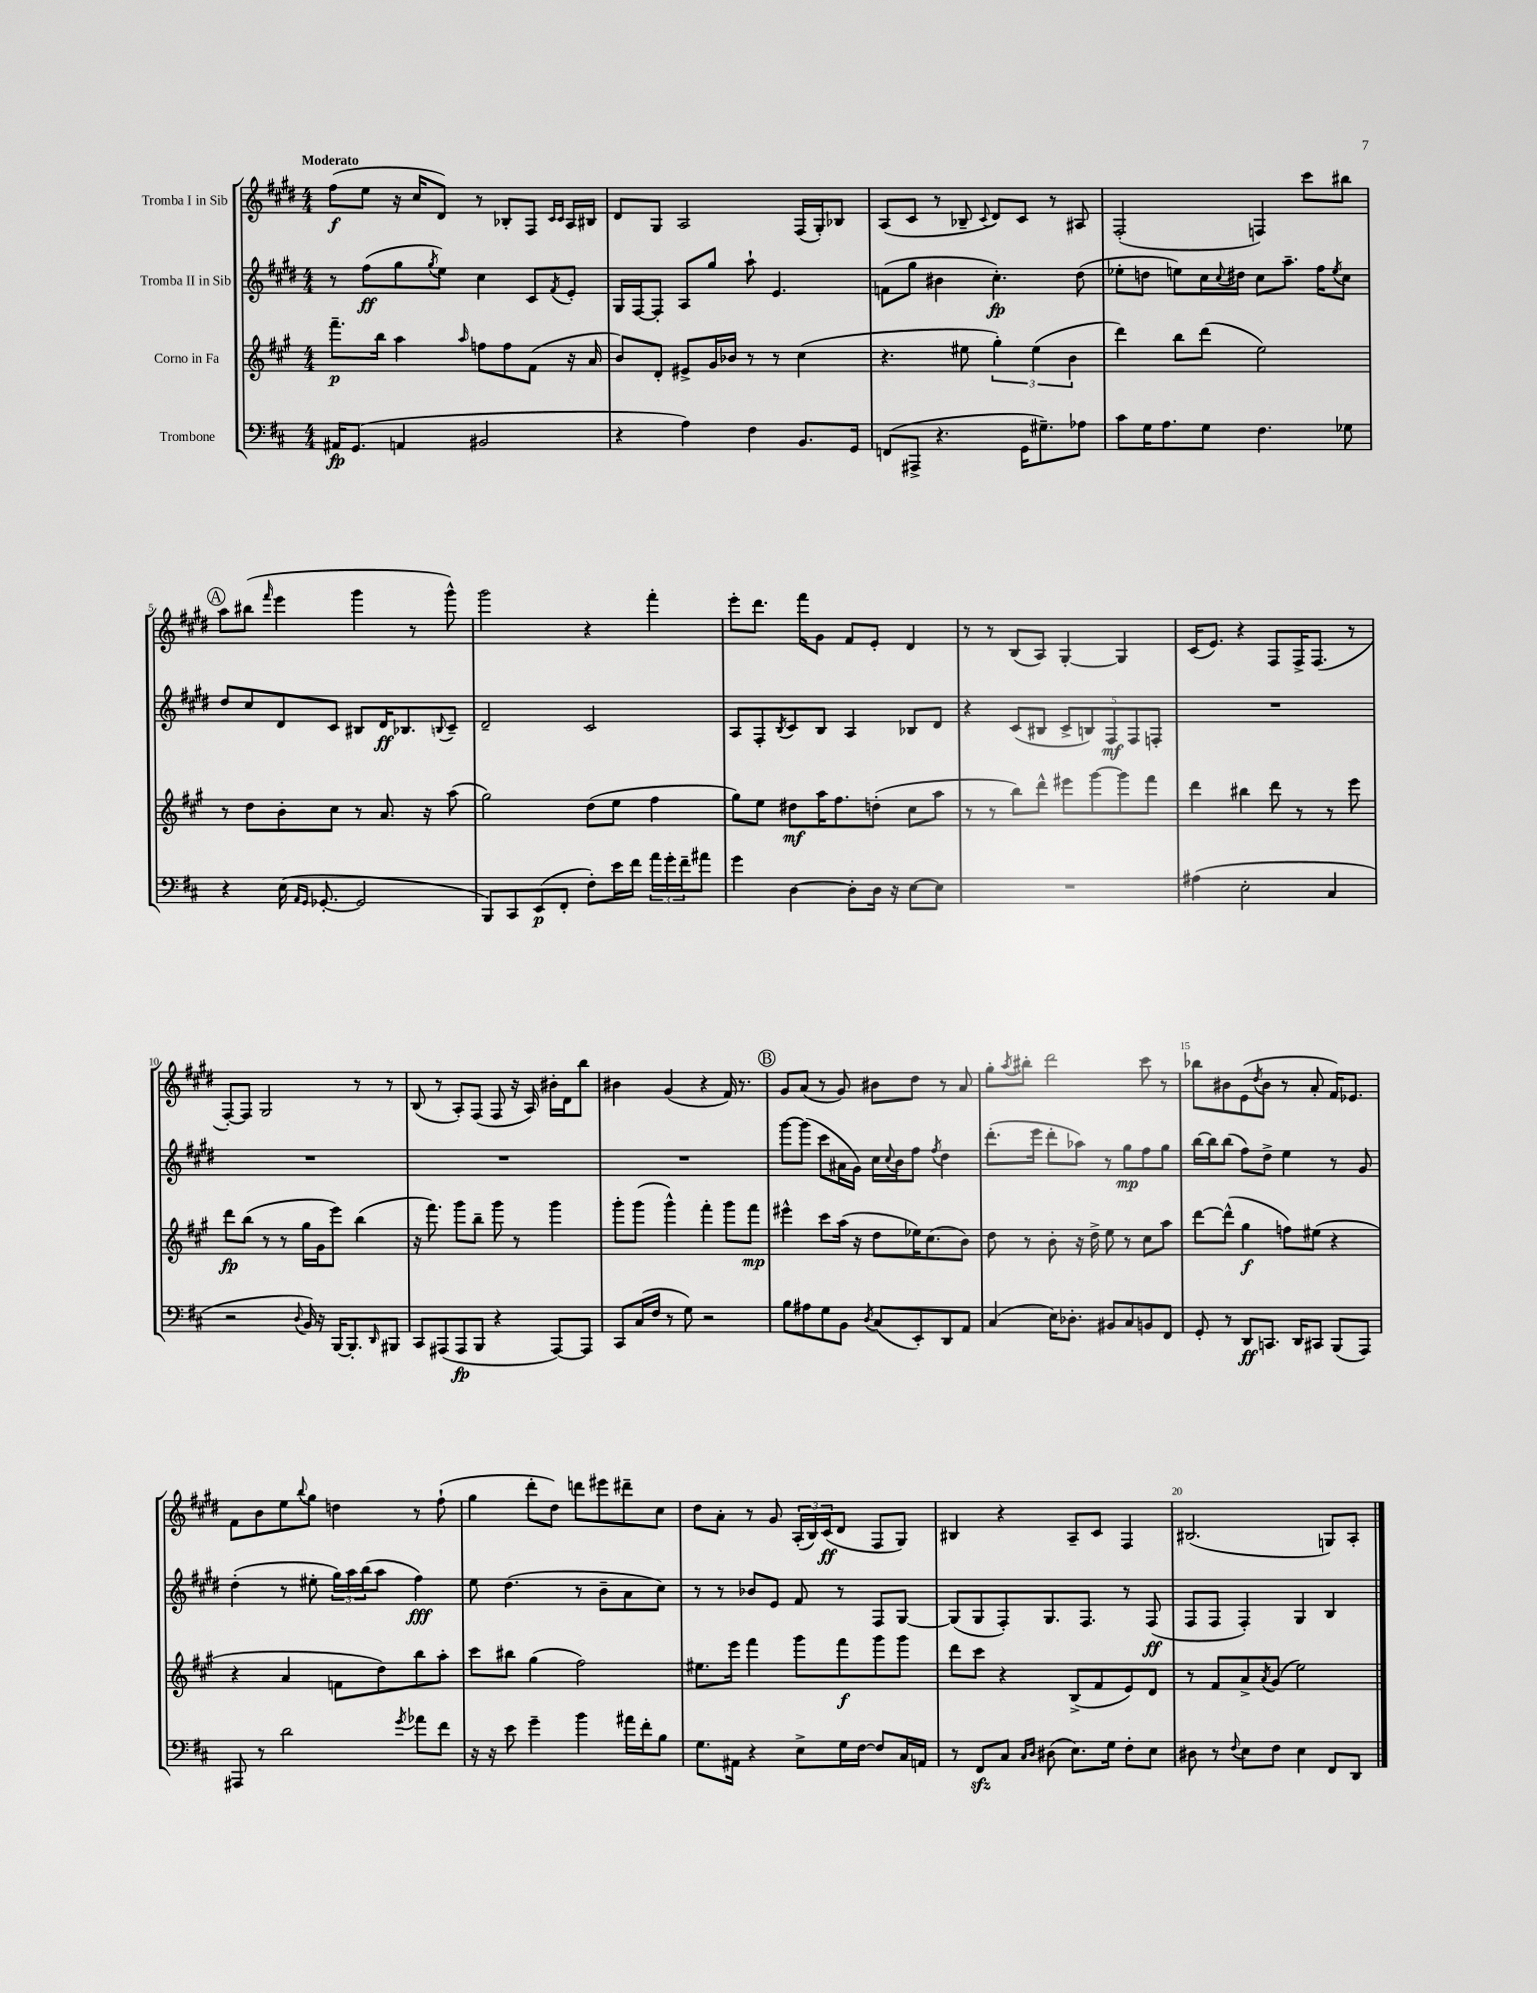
<<
\new StaffGroup <<
\new Staff = "s0" \with { instrumentName = "Tromba I in Sib" } {
    \clef treble \key e \major \numericTimeSignature \time 4/4 \tempo "Moderato"
    fis''8\f( e''8 r16 cis''16 dis'8) r8 bes8-. fis8 \grace { cis'16 cis'16 } a16 bis16 |
    dis'8 gis8 a2 fis16( gis16-.) bes8 |
    a8( cis'8 r8 bes8-- \appoggiatura { cis'8 } dis'8) cis'8 r8 ais8 |
    fis2-.( f4) cis'''8 bis''8 |
    \mark \markup { \circle "A" } a''8 bis''8( \grace { fis'''16 } e'''4 gis'''4 r8 gis'''8-^) |
    gis'''2 r4 fis'''4-. |
    e'''8-. dis'''8. fis'''16 gis'8 fis'8 e'8-. dis'4 |
    r8 r8 b8( a8) gis4~-. gis4 |
    cis'16( e'8.) r4 fis8 fis16-> fis8.( r8 |
    fis8~-.) fis8 gis2 r8 r8 |
    b8( r8 a8-.) fis8( fis8 r16 a16) bis'16-. dis'16 b''8 |
    bis'4 gis'4( r4 fis'16) r8. |
    \mark \markup { \circle "B" } gis'8 a'8( r8 gis'8) bis'8 dis''8 r8 a'8 |
    gis''8-. \acciaccatura { a''8 } bis''8-. dis'''2 cis'''8 r8 |
    bes''8 bis'8 e'8( \acciaccatura { dis''8 } bis'8 r8 a'8-. fis'16) ees'8. |
    fis'8 b'8 e''8 \appoggiatura { b''8 } gis''8 d''4 r8 fis''8-!( |
    gis''4 dis'''8-. dis''8) d'''8 eis'''8 dis'''8-- cis''8 |
    dis''8 a'8-. r8 gis'8 \tuplet 3/2 { a16-.( b16) cis'16\ff( } dis'8 fis8 gis8) |
    bis4 r4 a8-- cis'8 fis4 |
    bis2.( g8) a8-. \bar "|." |
}
\new Staff = "s1" \with { instrumentName = "Tromba II in Sib" } {
    \clef treble \key e \major \numericTimeSignature \time 4/4
    r8 fis''8\ff( gis''8 \acciaccatura { gis''8 } e''8) cis''4 cis'8 \acciaccatura { fis'8 } e'8-. |
    gis16 fis16~ fis8-. a8 gis''8 a''8-! e'4. |
    f'8( gis''8 bis'4 cis''4.-.\fp) dis''8( |
    ees''8-. d''8 e''8) cis''16 \appoggiatura { cis''8 } dis''16 cis''8 a''8.-- fis''16 \acciaccatura { e''8 } cis''8 |
    \mark \markup { \circle "A" } dis''8 cis''8 dis'8 cis'8 bis8 dis'16\ff bes8. \appoggiatura { b8 } cis'8-- |
    dis'2-- cis'2 |
    a8 fis8-. \acciaccatura { b8 } cis'8 b8 a4 bes8 dis'8 |
    r4 cis'8( bis8 \tuplet 5/4 { cis'8-> b8) fis8\mf fis8 f8-. } |
    R1 |
    R1 |
    R1 |
    R1 |
    \mark \markup { \circle "B" } gis'''8~ gis'''8( cis'''8 ais'16 gis'16) cis''16 \appoggiatura { cis''8 } b'16 fis''8 \acciaccatura { fis''8 } dis''4 |
    dis'''8.-.( e'''16 dis'''8-. aes''8) r8 gis''8\mp fis''8 gis''8 |
    b''16~ b''16 b''8( fis''8) dis''8-> e''4 r8 gis'8 |
    dis''4-.( r8 eis''8-. \tuplet 3/2 { gis''16) a''16 b''16( } a''8 fis''4\fff) |
    e''8 dis''4.( r8 b'8-- a'8 cis''8) |
    r8 r8 bes'8 e'8 fis'8 r8 fis8 gis8~ |
    gis8( gis8 fis8-.) gis8. fis8. r8 fis8\ff( |
    fis8 fis8 fis4-.) gis4 b4 \bar "|." |
}
\new Staff = "s2" \with { instrumentName = "Corno in Fa" } {
    \clef treble \key a \major \numericTimeSignature \time 4/4
    fis'''8.--\p b''16 a''4 \grace { a''16 } f''8 f''8 fis'8( r16 a'16 |
    b'8) d'8-. eis'8-> gis'16 bes'16 r8 r8 cis''4( |
    r4. eis''8 \tuplet 3/2 { gis''4-.) eis''4( b'4 } |
    d'''4) b''8 d'''8( e''2) |
    \mark \markup { \circle "A" } r8 d''8 b'8-. cis''8 r8 a'8. r16 a''8( |
    gis''2) d''8( e''8 fis''4 |
    gis''8) e''8 dis''8\mf a''16 fis''8. d''8-.( cis''8 a''8 |
    r8 r8 b''8) d'''8-^ eis'''8 gis'''8~ gis'''8 fis'''8 |
    d'''4 bis''4 d'''8 r8 r8 e'''8 |
    d'''8\fp b''8( r8 r8 gis''16 gis'16 e'''8) b''4( |
    r16 fis'''8.) gis'''8 b''8-- gis'''8 r8 gis'''4 |
    gis'''8-. gis'''8( gis'''4-^) fis'''4-. gis'''8 fis'''8\mp |
    \mark \markup { \circle "B" } eis'''4-^ cis'''8 a''16( r16 d''8 ees''16) cis''8.( b'8) |
    d''8 r8 b'8-. r16 d''16-> e''8 r8 cis''8 a''8 |
    d'''8~ d'''8-^( gis''4\f f''8) eis''8( r4 |
    r4 a'4 f'8 d''8) b''8 a''8-. |
    cis'''8 bis''8 gis''4( fis''2) |
    eis''8. e'''16 fis'''4 gis'''8 fis'''8\f gis'''8 gis'''8 |
    d'''8 cis'''8 r4 b8->( fis'8 e'8) d'8 |
    r8 fis'8 a'8-> \acciaccatura { a'8 } gis'8( e''2) \bar "|." |
}
\new Staff = "s3" \with { instrumentName = "Trombone" } {
    \clef bass \key d \major \numericTimeSignature \time 4/4
    ais,16\fp g,8.( a,4 bis,2 |
    r4 a4) fis4 b,8. g,16 |
    f,8( ais,,8-> r4. g,16 gis8.--) aes8 |
    cis'8 g16 a8. g8 fis4. ges8 |
    \mark \markup { \circle "A" } r4 e16( \grace { a,16 g,16 } ges,8.~-. ges,2 |
    b,,8) cis,8 e,8\p( fis,8-. fis8-.) e'16 fis'16 \tuplet 3/2 { a'16 g'16-. fis'16-- } ais'8 |
    g'4 d4~ d8-. d16 r16 e8~ e8 |
    R1 |
    ais4( e2-. cis4 |
    r2 \appoggiatura { d8 } b,16) r16 b,,16~ b,,8.-. \grace { d,16 } bis,,8 |
    cis,8 ais,,8( ais,,8\fp b,,8 r4 ais,,8~) ais,,8 |
    cis,8 cis16( fis16 r8 g8) r2 |
    \mark \markup { \circle "B" } b8 ais8 g8 b,8 \acciaccatura { d8 } cis8( e,8-.) d,8 a,8 |
    cis4( e16) des8.-. bis,8 cis8 b,8 fis,8 |
    g,8-. r8 d,8\ff c,8. d,16 cis,8 b,,8( a,,8) |
    ais,,8 r8 d'2 \acciaccatura { g'8 } aes'8 fis'8 |
    r16 r16 e'8 g'4-- b'4 ais'16 fis'16-. b8 |
    g8. ais,16 r4 e8-> g16 fis16~ fis8 cis16 a,16 |
    r8 fis,8\sfz cis8 \grace { cis16 d16 } dis8( e8.) g16 fis8-. e8 |
    dis8 r8 \appoggiatura { fis8 } e8 fis8 e4 fis,8 d,8 \bar "|." |
}
>>
>>
\layout { \context { \Score \override BarNumber.break-visibility = ##(#f #t #t) barNumberVisibility = #(every-nth-bar-number-visible 5) } }
